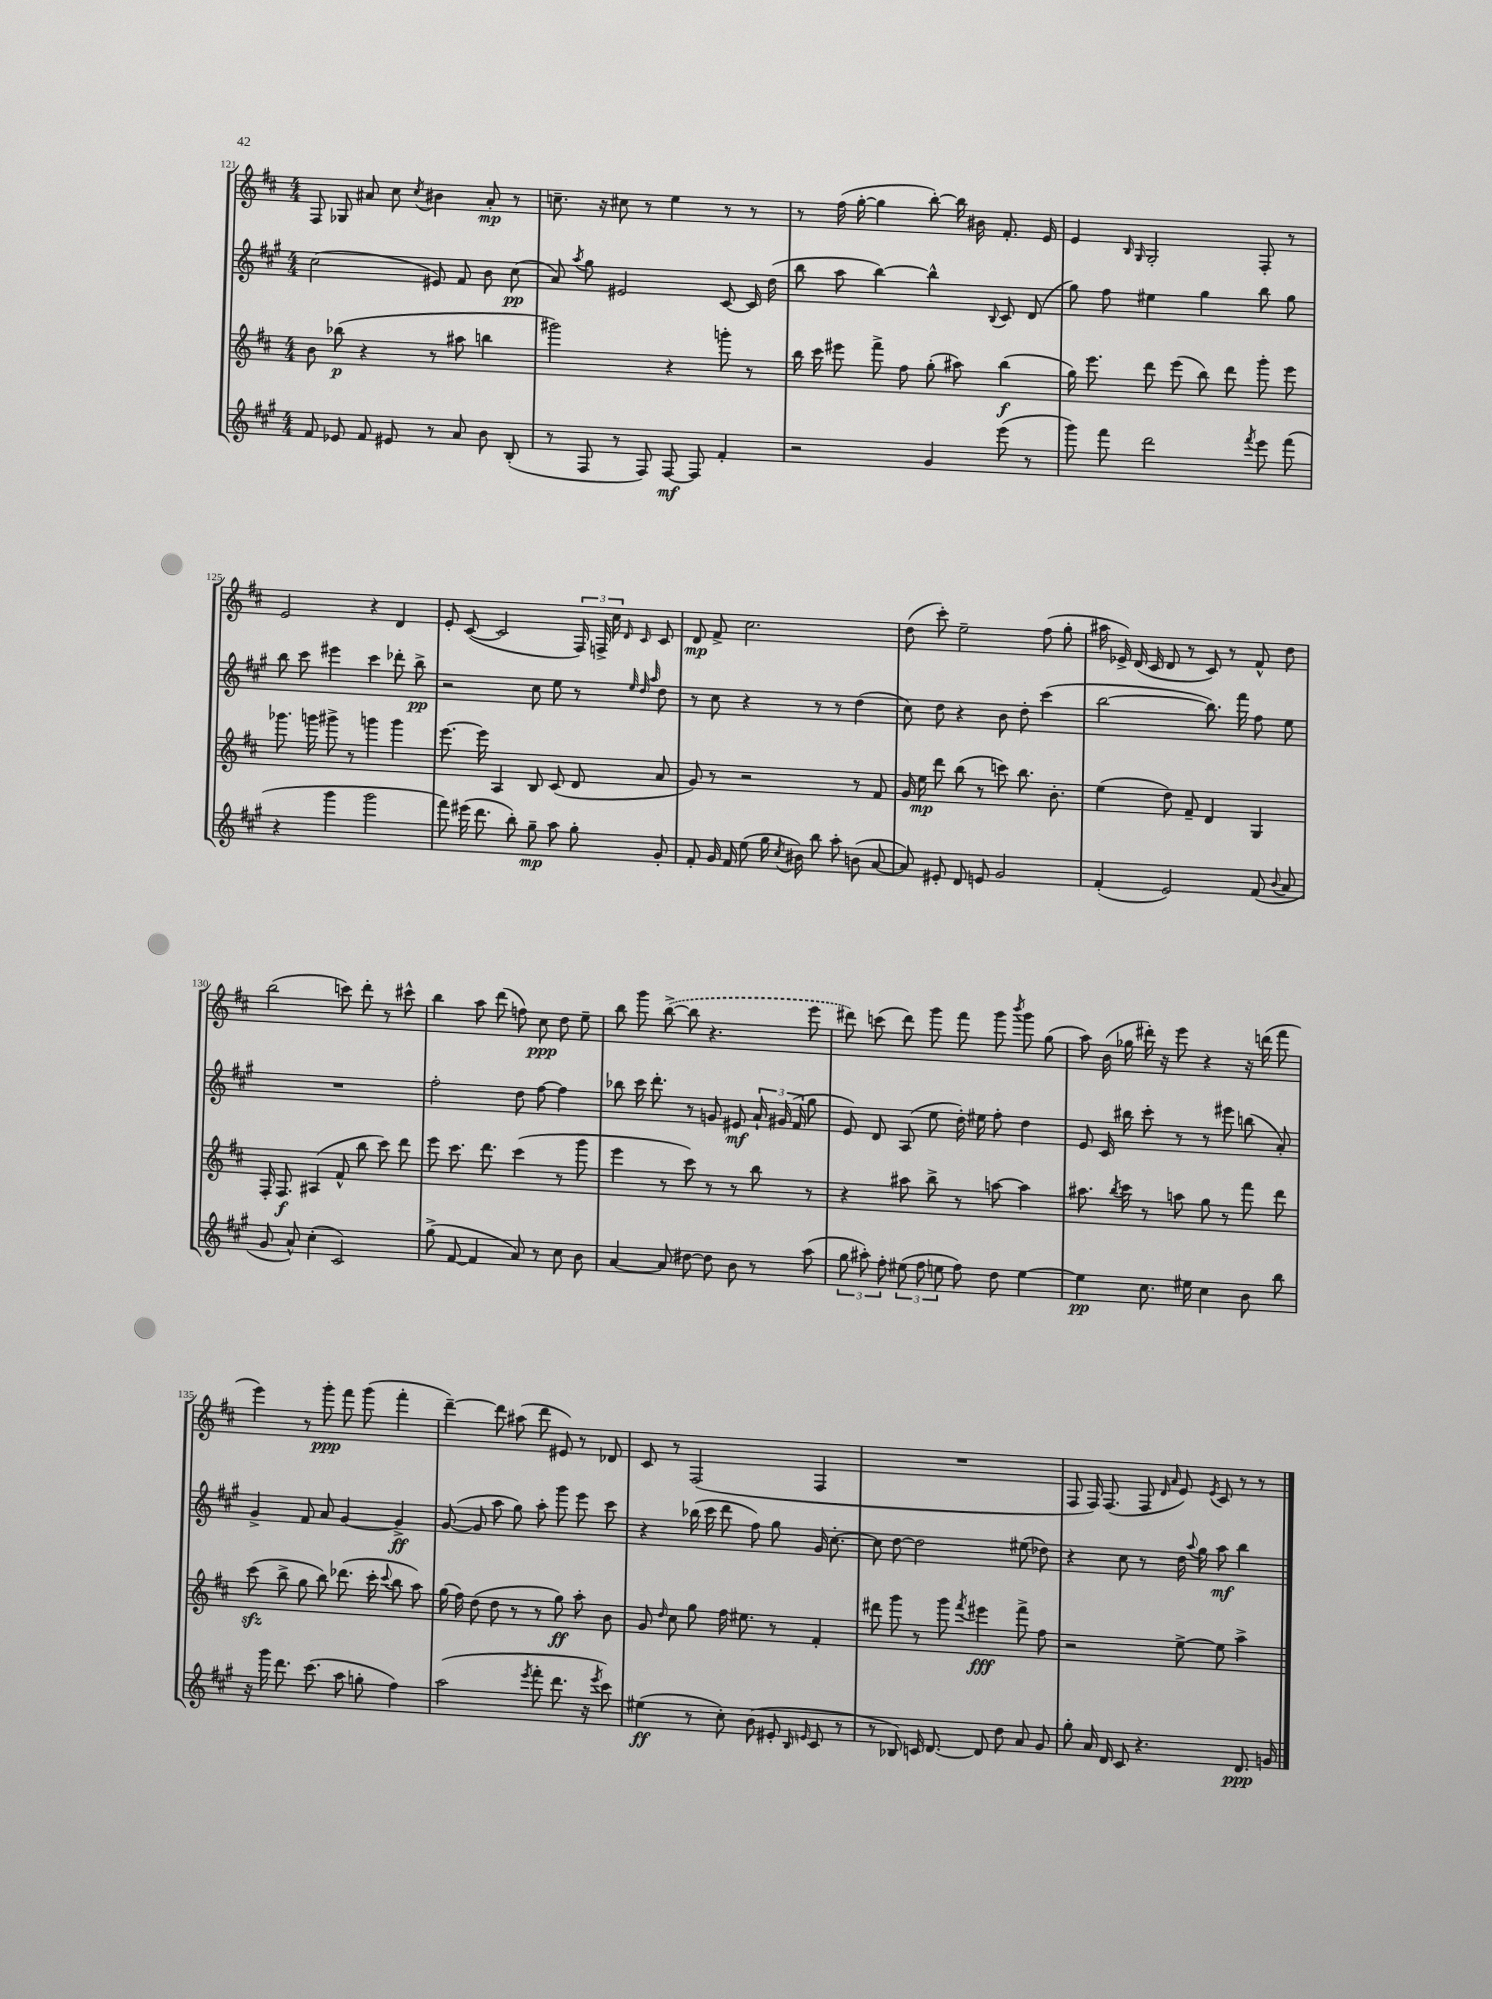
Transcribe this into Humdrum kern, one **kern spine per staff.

**kern	**kern	**kern	**kern
*staff4	*staff3	*staff2	*staff1
*clefG2	*clefG2	*clefG2	*clefG2
*k[f#c#g#]	*k[f#c#]	*k[f#c#g#]	*k[f#c#]
*M4/4	*M4/4	*M4/4	*M4/4
8f#	8b	(2cc#	8F#
8e-	(8bb-	.	8G-
8f#	4r	.	8a#
8e#	.	.	8cc#
.	.	.	8qcc#
8r	8r	8e#)	4b#
8a	8aa#	8f#	.
8b	4bb	8b	8a#'
(8B'	.	(8cc#	8r
=	=	=	=
8r	2ggg#)	8a)	8.cc~
.	.	8qaa	.
8F#	.	8gg#	.
.	.	.	16r
8r	.	2e#	8cc#
8F#)	.	.	8r
[8F#	4r	.	4ee
8F#]	.	.	.
4f#'	8ggg'	[8c#	8r
.	8r	16c#]	8r
.	.	(16dd	.
=	=	=	=
2r	16bb	8bb	8r
.	16ccc#	.	.
.	8eee#	8aa	(16ff#
.	.	.	[16gg'
.	8fff#^	[4bb)	4gg]
.	8ff#	.	.
4g#	(8gg'	4bb^^]	[8bb')
.	8aa#)	.	16bb]
.	.	.	16b#
.	.	8qqB	.
(8eee	(4bb	8c#	8.f#'
8r	.	(8d	.
.	.	.	16e
=	=	=	=
8ggg#)	16gg)	8gg#)	4e
.	8.eee	.	.
8fff#	.	8ff#	.
.	.	.	16qqB
.	.	.	16qqG
2ddd	8ddd	4ee#	2G'
.	(8eee	.	.
.	8bb)	4gg#	.
.	8ddd	.	.
8qfff#	.	.	.
8eee	8ggg'	8bb	8F#'
(8fff#	8eee	8gg#	8r
=	=	=	=
4r	8.ggg-	8bb	2e
.	.	8ccc#	.
.	16ggg	.	.
4ggg#	8ggg#^	4eee#	.
.	8r	.	.
2ggg#	4ggg	4ccc#	4r
.	4ggg	8ddd-'	4d
.	.	8bb^	.
=	=	=	=
8fff#)	[8.eee	2r	8e'
(16eee#	.	.	([8c#
8.ddd	16eee]	.	.
.	4A	.	2c#]
8bb')	.	.	.
8gg#~	8B	8cc#	.
8aa	(8c#	8ee	.
8gg#'	8d	8r	24F#)
.	.	.	24F^
.	.	.	24cc#
.	.	32qqee	.
.	.	32qqdd	16qqd
.	.	32qqaa	16qqc#
8g#'	8a	8dd	8c#
=	=	=	=
8f#'	8g)	8r	8d
16g#	8r	8cc#	8f#^
16f#	.	.	.
(8ee	2r	4r	2.cc#
16gg#	.	.	.
8qcc#	.	.	.
16b#)	.	.	.
8bb	.	8r	.
8aa'	.	8r	.
(8b	8r	(4dd	.
[8a	8f#	.	.
=	=	=	=
8a])	16g	8cc#)	(8dd
.	16ee	.	.
8e#'	8ddd	8dd	8ccc#')
8d	(8bb	4r	2ee~
8e	8r	.	.
2g#	8ccc)	8b	.
.	8.bb	8dd'	.
.	.	(4ccc#	(8ff#
.	8.b'	.	.
.	.	.	8gg'
=	=	=	=
(4f#'	(4ee	[2bb	16aa#
.	.	.	16e-^)
.	.	.	(16d
.	.	.	16c#
2e)	8dd)	.	8d
.	8f#~	.	8r
.	4d	8.bb])	8c#)
.	.	.	8r
.	.	16fff#	.
(8f#	4G	8ff#	8f#^^
8qqb	.	.	.
8a	.	8ee	8dd
=	=	=	=
8g#	16F#'	1r	(2bb
.	8.F#	.	.
8a^^)	.	.	.
(4cc#'	(4A#	.	.
2c#)	8f#^^	.	8ccc)
.	8bb	.	8ddd'
.	8ccc#)	.	8r
.	8ddd	.	8ccc#^^
=	=	=	=
(8gg#^	8eee	2ff#'	4bb
[8f#	8.ccc#	.	.
4f#]	.	.	8aa
.	8.ddd	.	.
.	.	.	(8ddd
8a)	(4ccc#	8dd	8ff)
8r	.	[8ff#	8cc#
8cc#	8r	4ff#]	8dd
8b	8ggg	.	8ee~
=	=	=	=
[4a	4eee	8bb-	8bb
.	.	16ccc#	8ggg
.	.	8.ddd'	.
8a]	8r	.	([8bb^
[8dd#	8ccc#)	8r	8bb]
8dd#]	8r	8g	4.r
8b	8r	8e#	.
8r	8bb	24a`	.
.	.	(24g#	.
.	.	24f#	.
(8aa	8r	8gg#	8eee
=	=	=	=
12gg#	4r	8e)	8ddd#)
12aa#')	.	.	.
.	.	8d	(8ccc
12ff#'	.	.	.
(12ee#	8aa#	(8A	8ddd#)
12ff#	.	.	.
.	8bb^	8ee	8ggg
12ee	.	.	.
8ff#)	8r	16dd')	8fff#
.	.	16ee#	.
8dd	[8aa	8ff#'	8ggg
.	.	.	8qbbb
[4ee	4aa]	4dd	8ggg
.	.	.	(8gg
=	=	=	=
4ee]	8.aa#	8e	8aa)
.	.	16c#	(16b
.	8qbb	.	.
.	16ccc#	16bb#	16gg-
8.cc#	8r	8ccc#'	16ddd#')
.	.	.	16r
.	8aa	8r	8eee
16ee#	.	.	.
4cc#	8gg	8r	4r
.	8r	8eee#	.
8b	8fff#	(8bb	16r
.	.	.	(16ddd
8bb	8ddd	8a')	8fff#
=	=	=	=
16r	(8ccc#	4g#^	4eee)
16ggg#	.	.	.
8.ddd	8bb^	.	.
.	8gg	8f#	8r
(8.ccc#	.	.	.
.	8bb)	8a	8ggg'
8aa	(8.ddd-	[4g#	8fff#
8gg'	.	.	(8ggg
.	16ccc#'	.	.
.	8qqccc#	.	.
4ff#)	8bb	4g#^]	4fff#'
.	8aa)	.	.
=	=	=	=
(2aa	(16gg	([8g#	[4ddd~)
.	16ff#)	.	.
.	(8dd	8g#]	.
.	8dd	8aa	8ddd]
.	8r	8gg#)	(8aa#
8qeee	.	.	.
8fff#'	8r	8aa'	8ddd
8.ddd	8gg)	8ggg#	8e#)
.	8aa'	8eee	8r
16r	.	.	.
8qeee	.	.	.
8ccc#)	8b	8ccc#	8d-
=	=	=	=
(4ee#	8g	4r	8c#
.	16qqdd	.	.
.	8cc#	.	8r
8r	8gg	(16bb-	(2F#
.	.	16ccc#	.
8cc#')	16ff#	8ddd	.
.	8.ee#	.	.
(8b	.	8ff#)	.
8e#'	8r	8gg#	.
16qqB	.	.	.
16qqe	.	.	.
8c#	4f#'	16g#	4F#
.	.	[8.cc#'	.
8r	.	.	.
=	=	=	=
8r	8ddd#	8cc#]	1r
8B-)	8ggg	[8dd	.
16c	8r	2dd]	.
[8.d	.	.	.
.	8ggg	.	.
.	8qfff#	.	.
8d]	4eee#	.	.
8dd	.	.	.
8a	8fff#^	(8ee#	.
8g#	8ff#	8dd-)	.
=	=	=	=
8gg#'	2r	4r	8F#
16a	.	.	16F#)
16d	.	.	(8.F#
8c#	.	8cc#	.
4.r	.	8r	8F#
.	.	.	16qqd
.	.	.	16qqa
.	[8ee^	16dd	8e)
.	.	8qqaa	.
.	.	16gg#	.
.	.	.	8qe
.	8ee]	8aa	8c#
8.d	4aa^	4bb	8r
.	.	.	8r
16g	.	.	.
==	==	==	==
*-	*-	*-	*-
